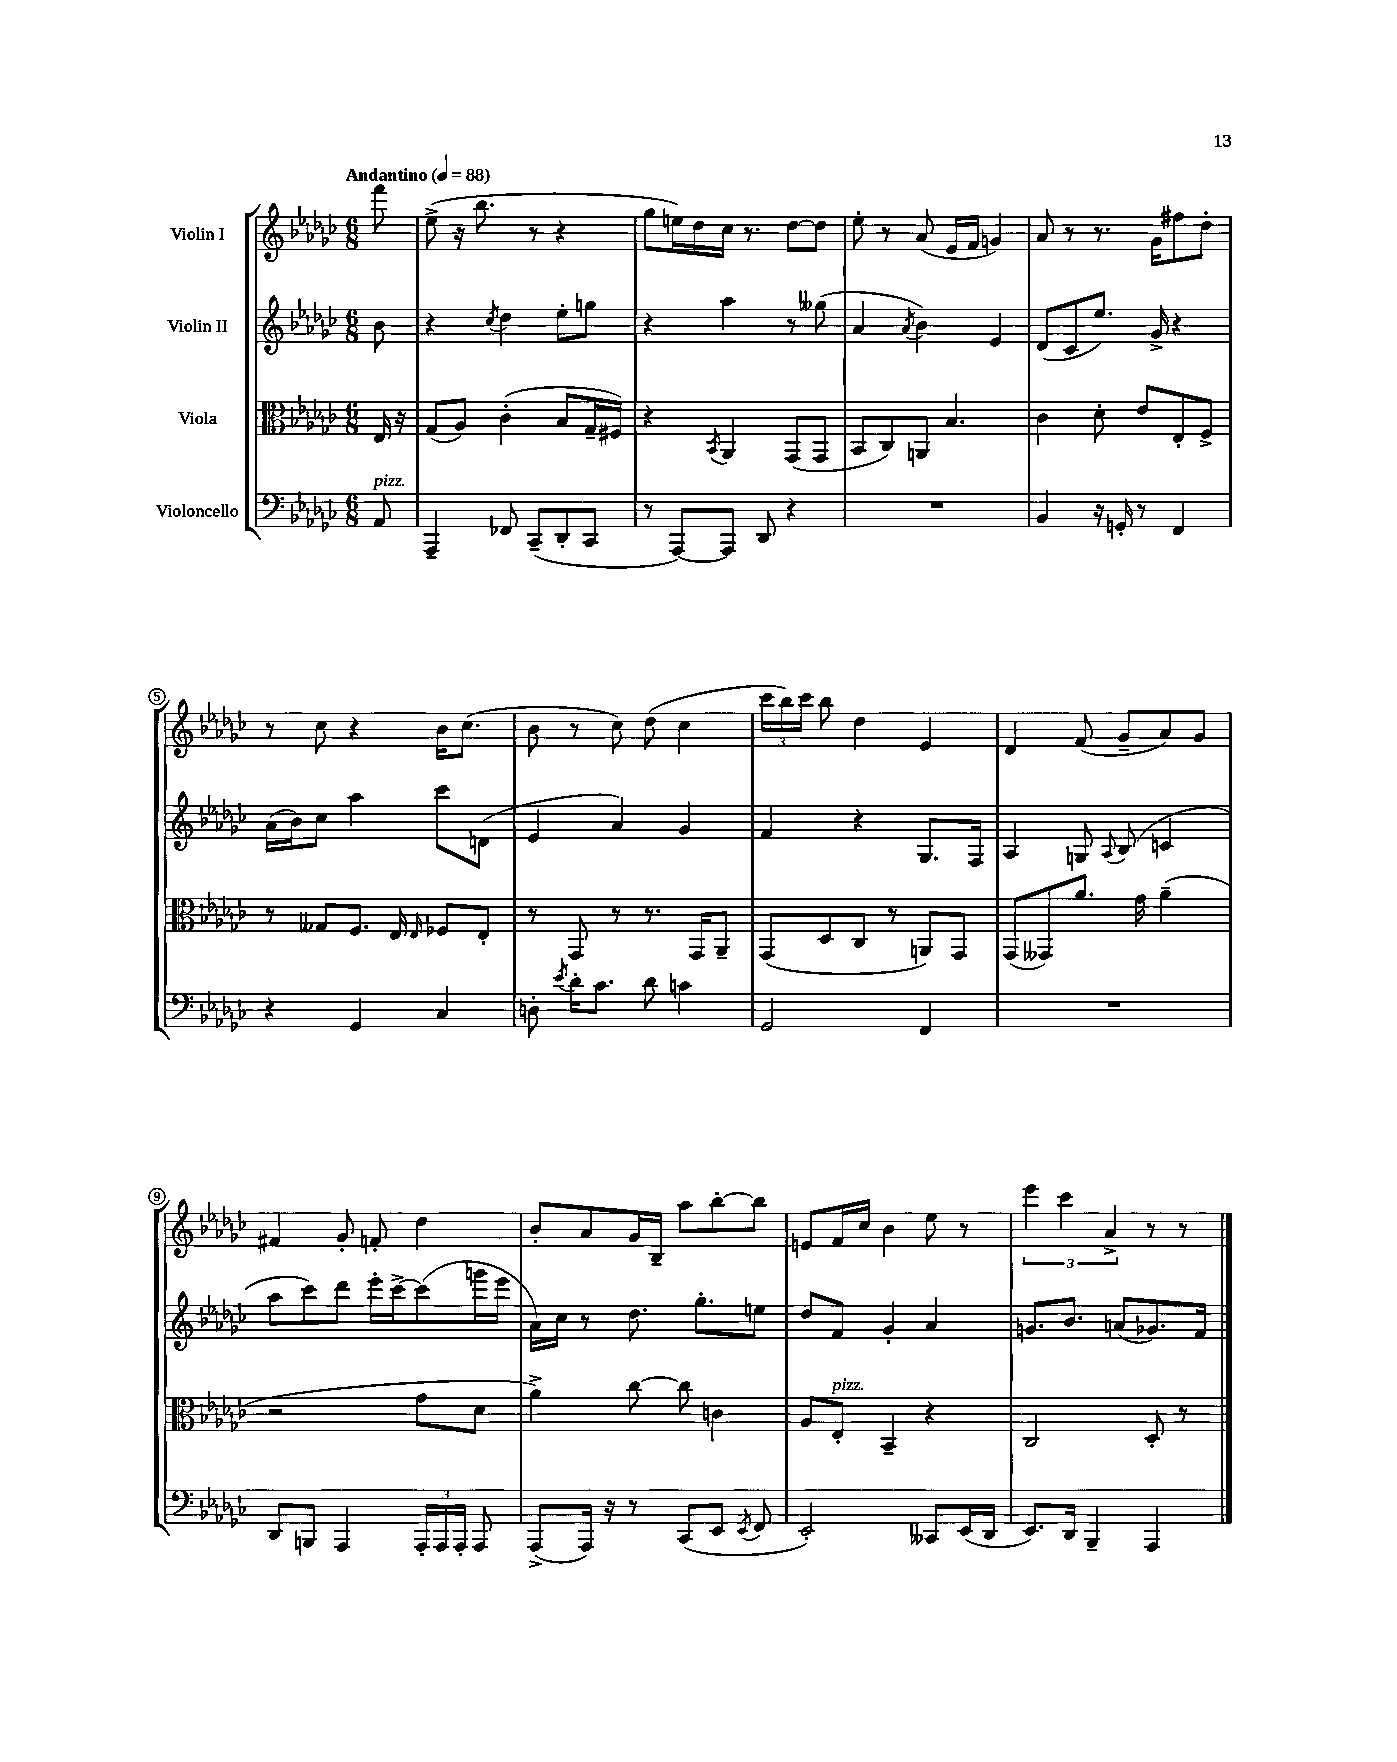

**kern	**kern	**kern	**kern
*staff4	*staff3	*staff2	*staff1
*clefF4	*clefC3	*clefG2	*clefG2
*k[b-e-a-d-g-c-]	*k[b-e-a-d-g-c-]	*k[b-e-a-d-g-c-]	*k[b-e-a-d-g-c-]
*M6/8	*M6/8	*M6/8	*M6/8
*MM88	*MM88	*MM88	*MM88
8AA-	16E-	8b-	8fff
.	16r	.	.
=	=	=	=
4AAA-~	(8G-	4r	(8ee-^
.	8A-)	.	16r
.	.	.	8.bb-
.	.	8qcc-	.
8FF-	(4c-'	4dd-	.
(8CC-~	.	.	8r
8DD-'	8B-	8ee-'	4r
8CC-	16G-~	8gg	.
.	16F#)	.	.
=	=	=	=
8r	4r	4r	8gg-
[8AAA-)	.	.	16ee)
.	.	.	16dd-
.	8qBB-	.	.
8AAA-]	4AA-	4aa-	16cc-
.	.	.	8.r
8DD-	.	.	.
4r	(8GG-	8r	[8dd-
.	8GG-	(8gg--	8dd-]
=	=	=	=
2.r	8BB-	4a-	8ee-'
.	8C-)	.	8r
.	.	8qa-	.
.	8AA	4b-)	(8a-
.	4.B-	.	16e-
.	.	.	16f
.	.	4e-	4g)
=	=	=	=
4BB-	4c-	(8d-	8a-
.	.	8c-	8r
16r	8d-'	8.ee-)	8.r
16GG'	.	.	.
8r	8e-	.	.
.	.	16g-^	16g-
4FF	8E-'	4r	8ff#
.	8F^	.	8dd-'
=	=	=	=
4r	8r	(16a-	8r
.	.	16b-)	.
.	8G--	8cc-	8cc-
4GG-	8.F	4aa-	4r
.	16E-	.	.
.	16qqE-	.	.
4C-	8F-	8ccc-	16b-
.	.	.	(8.cc-
.	8E-'	(8d	.
=	=	=	=
8D'	8r	4e-	8b-
8qe-	.	.	.
16d-'	8GG-	.	8r
8.c-	.	.	.
.	8r	4a-)	8cc-)
8d-	8.r	.	(8dd-
4c	.	4g-	4cc-
.	16GG-	.	.
.	8AA-~	.	.
=	=	=	=
2GG-	(8GG-	4f	24ccc-
.	.	.	24bb-)
.	.	.	24ccc-
.	8D-	.	8bb-
.	8C-	4r	4dd-
.	8r	.	.
4FF	8AA)	8.G-	4e-
.	8GG-	.	.
.	.	16F	.
=	=	=	=
2.r	(8GG-	4A-	4d-
.	8GG--)	.	.
.	8.a-	8G	(8f
.	.	8qqA-	.
.	.	(8B-	8g-~
.	16g-	.	.
.	(4a-~	4c	8a-)
.	.	.	8g-
=	=	=	=
8DD-	2r	8aa-	4f#
8BBB	.	8ccc-)	.
4AAA-	.	8ddd-	8g-'
.	.	16eee-'	8f'
.	.	[16ccc-^	.
24AAA-'	8g-	(8ccc-]	4dd-
24AAA-	.	.	.
24AAA-'	.	.	.
8AAA-	8d-	16ggg	.
.	.	16eee-	.
=	=	=	=
(8AAA-^	4a-^)	16a-)	8b-'
.	.	16cc-	.
16AAA-)	.	8r	8a-
16r	.	.	.
8r	[8cc-	8.dd-	16g-
.	.	.	16B-~
(8CC-	8cc-]	.	8aa-
.	.	8.gg-'	.
8EE-	4c	.	[8bb-'
8qEE-	.	.	.
8FF	.	8ee	8bb-]
=	=	=	=
2EE-')	8A-	8dd-	8e
.	8E-'	8f	16f
.	.	.	16cc-
.	4BB-~	4g-'	4b-
8CC--	4r	4a-	8ee-
(16EE-	.	.	8r
16DD-	.	.	.
=	=	=	=
8.EE-)	2C-	8.g	6eee-
.	.	.	6ccc-
16DD-	.	8.b-	.
4BBB-~	.	.	.
.	.	.	6a-^
.	.	(8a	.
4AAA-	8D-'	8.g-)	8r
.	8r	.	8r
.	.	16f	.
==	==	==	==
*-	*-	*-	*-
